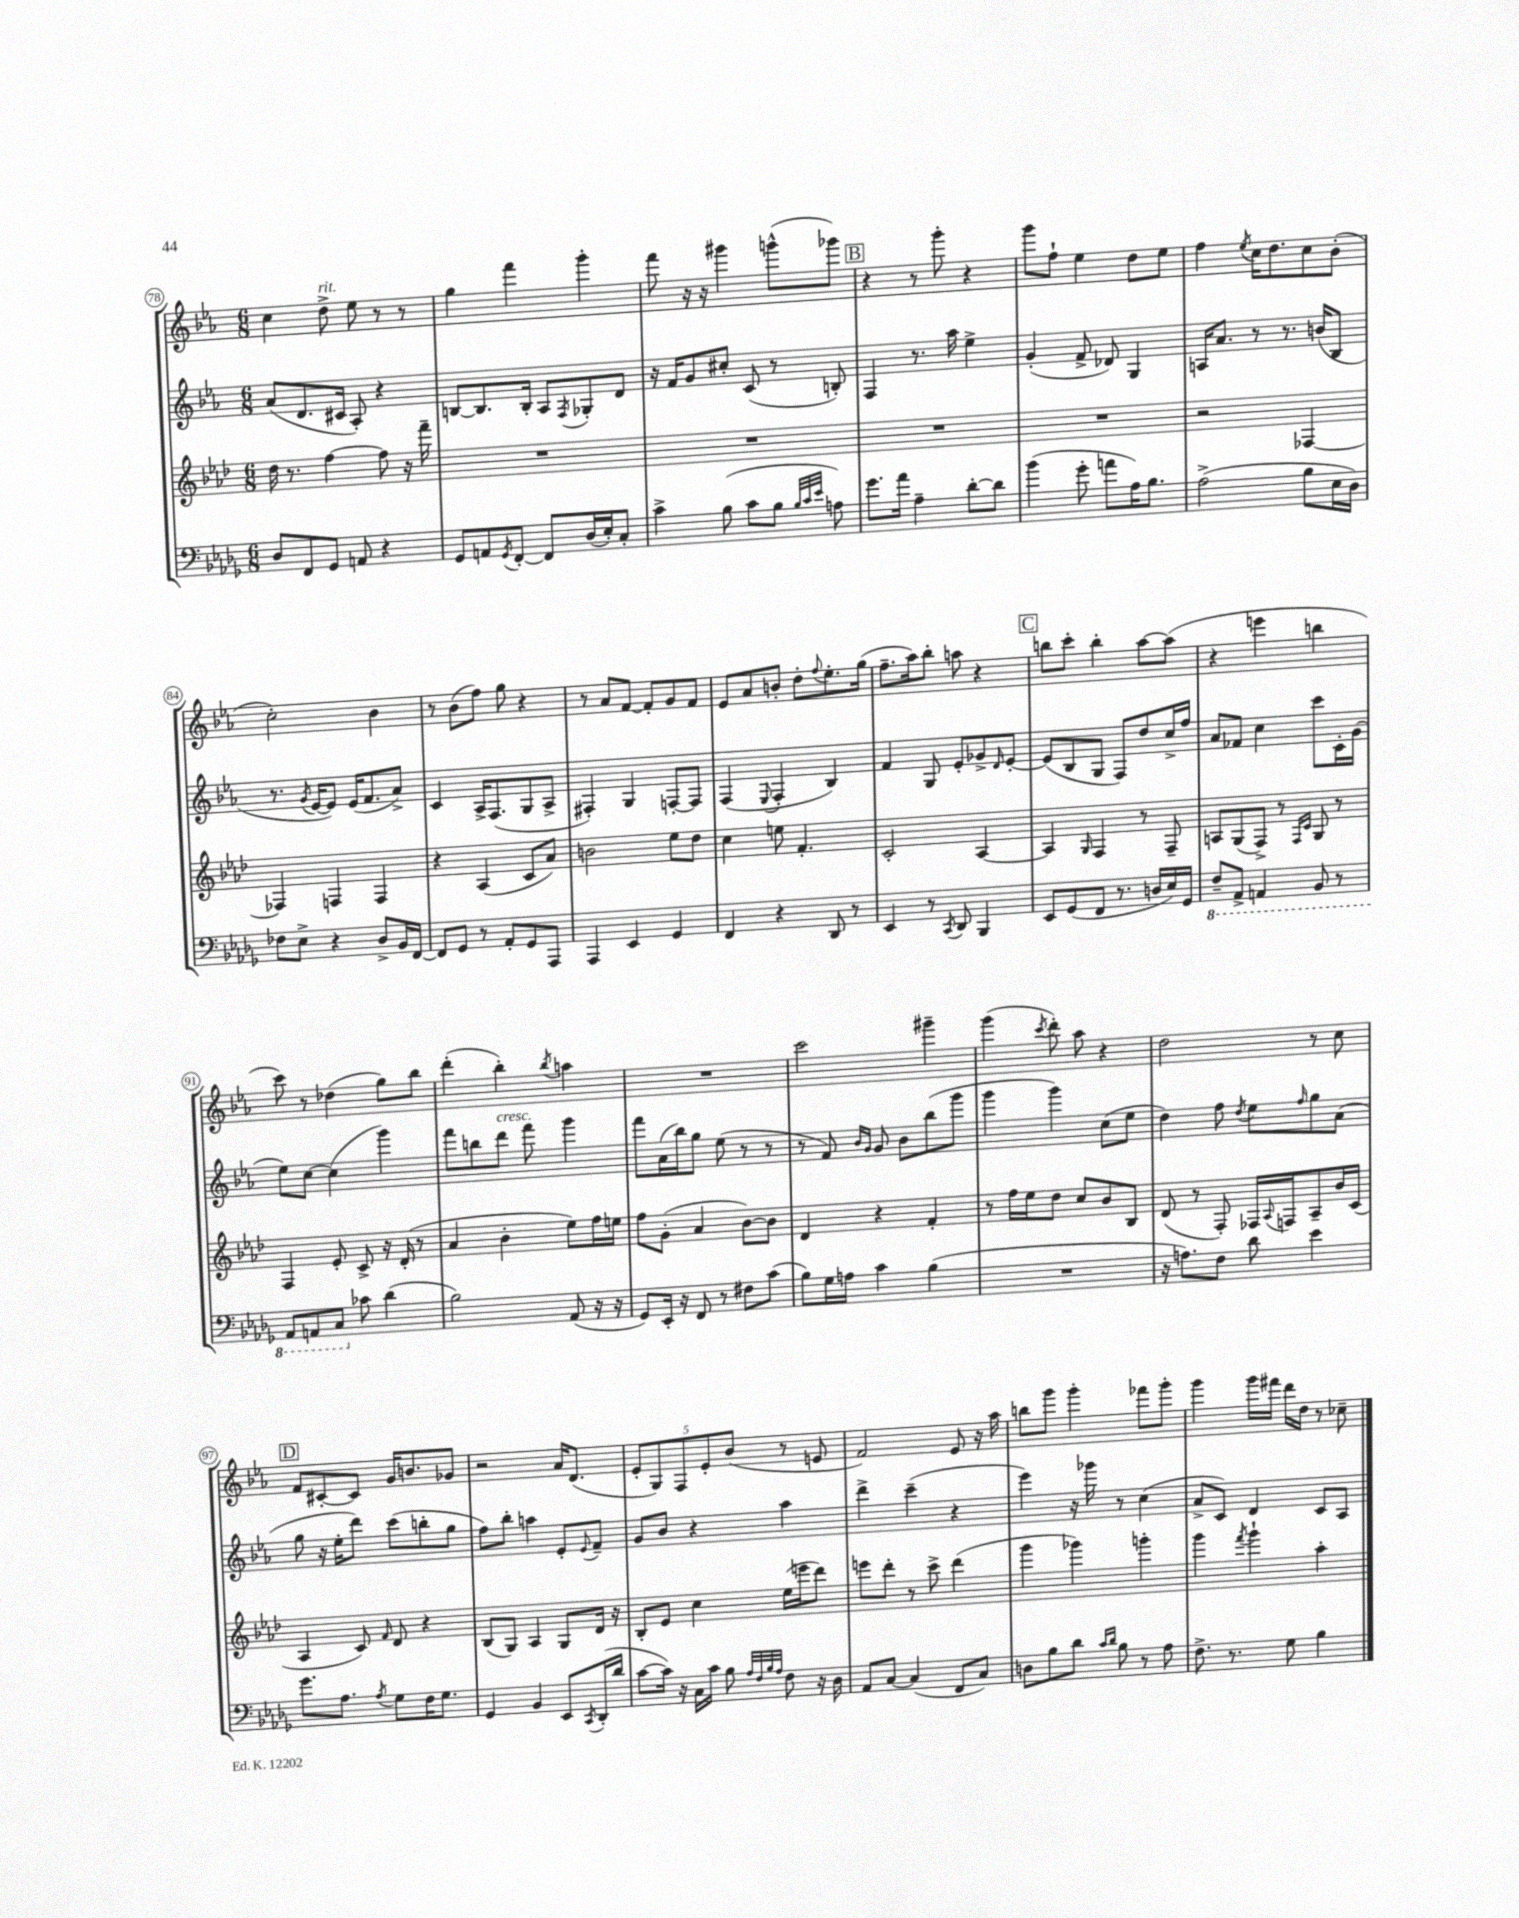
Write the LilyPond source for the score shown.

<<
\new StaffGroup <<
\new Staff = "s0" {
    \clef treble \key ees \major \numericTimeSignature \time 6/8
    c''4 d''8->^\markup { \italic "rit." } ees''8 r8 r8 |
    g''4 f'''4 g'''4-. |
    f'''8 r16 r16 gis'''4 g'''8-^( ges'''8) |
    \mark \markup { \box "B" } r4 r8 g'''8-. r4 |
    g'''8 f''8-! ees''4 d''8 ees''8 |
    f''4 \acciaccatura { ees''8 } c''16 d''8. c''8 bes'8-.( |
    c''2-.) bes'4 |
    r8 bes'8( f''8) g''8 r4 |
    r8 aes'8 f'8~ f'8-. g'8 f'8 |
    ees'8 aes'8 b'8-. d''8-. \appoggiatura { f''8 } ees''8.-. g''16( |
    f''8.-- aes''16) bes''8-. a''8 r4 |
    \mark \markup { \box "C" } b''8 c'''8-. b''4-. aes''8~ aes''8( |
    r4 e'''4 b''4 |
    c'''8) r8 des''4( g''8) bes''8 |
    d'''4-.( bes''4-.) \acciaccatura { bes''8 } a''4 |
    R2. |
    c'''2 gis'''4-- |
    g'''4( \acciaccatura { c'''8 } d'''8-.) aes''8 r4 |
    d''2 r8 c''8 |
    \mark \markup { \box "D" } f'8 cis'8~-. cis'8 g'16 b'8. ges'8 |
    r2 aes'16 d'8.( |
    \tuplet 5/4 { ees'8-. g8) f8 ees'8-. bes'8( } r8 e'8 |
    f'2) ees'8 r16 aes''16 |
    b''8 g'''8 g'''4-. fes'''8 g'''8-. |
    g'''4 g'''16 fis'''16 d'''16 d''16 r8 ces''8-- \bar "|." |
}
\new Staff = "s1" {
    \clef treble \key ees \major \numericTimeSignature \time 6/8
    aes'8( d'8. cis'16 aes8-.) r4 |
    b8~ b8. b16-. aes8 \acciaccatura { f8 } ges8-. d'8 |
    r16 f'16 g'8 cis''8-. c'8( r8 b8-.) |
    \mark \markup { \box "B" } f4 r8. aes''16 ees''4-> |
    g'4-.( f'8-> des'8) g4 |
    a16 aes'8. r8 r8. b'16( bes8 |
    r8. \acciaccatura { g'8 } ees'16~ ees'8) ees'16( f'8. aes'8->) |
    c'4 aes16-> f8.( g8 aes8-> |
    fis4-.) g4 f8~-. f8 |
    f4( \appoggiatura { ees8 } f4-. bes4) |
    f'4 g8 ees'8-. ges'8-> \grace { d'16 } ees'8~-. |
    \mark \markup { \box "C" } ees'8( bes8 g8 f8) d''8 c''16-> f''16 |
    aes'8 fes'8 c''4 c'''8 c'16-. g'16( |
    ees''8) c''8~ c''4( g'''4) |
    f'''8 b''8 d'''8^\markup { \italic "cresc." } f'''8 g'''4 |
    f'''8 aes'16( bes''16) g''8 ees''8( r8 r8 |
    r8 f'8) \grace { bes'16 g'16 } g'8 bes'8 bes''8( g'''8 |
    g'''4 g'''4) c''8( ees''8 |
    d''4) f''8 \acciaccatura { d''8 } ees''8 \grace { f''16 } g''8 aes'8( |
    \mark \markup { \box "D" } g''8 r16 ees''16-. d'''8) c'''8( b''8-. g''8 |
    f''8) bes''8-. a''4 ees'8-. \appoggiatura { ees'8 } f'8-- |
    g'8 bes'8 r4 aes''4 |
    d'''4-> c'''4--( r4 |
    ees'''4) r16 ges'''16 r8 c''4( |
    aes'8-> c'8) d'4 c'8 aes8 \bar "|." |
}
\new Staff = "s2" {
    \clef treble \key aes \major \numericTimeSignature \time 6/8
    des''16 r8. f''4~ f''8 r16 f'''16-- |
    R2. |
    R2. |
    \mark \markup { \box "B" } R2. |
    R2. |
    r2 fes4~ |
    fes4 f4 f4 |
    r4 aes4( c'8 aes'8) |
    b'2 ees''8 des''8 |
    c''4 e''8 f'4.-. |
    c'2-. aes4~ |
    \mark \markup { \box "C" } aes4 \grace { g16 } f4 r8 f8-- |
    a8 g8( f8->) r8 \grace { f16 c'16 } g8 r8 |
    f4 ees'8-. c'8-> r16 des'16-.( r8 |
    aes'4 bes'4-. ees''8) f''16 e''16 |
    f''8 g'8-.( aes'4 bes'8~) bes'8 |
    des'4 r4 f'4-. |
    r8 f''16 ees''16 des''8 c''8 bes'8 bes8 |
    des'8( r8 f8-.) fes16 \appoggiatura { aes8 } f16 aes8-- bes'16 c'16( |
    \mark \markup { \box "D" } aes4 c'8) \grace { f'16 } des'8 r4 |
    bes8( g8) aes4 g8 des'16 r16 |
    bes8-. ees'8 c''4 ees''16( e'''16 des'''8) |
    e'''8 des'''8-. r8 c'''8-> des'''4( |
    g'''4 ges'''4) g'''4-. |
    g'''4 \acciaccatura { f'''8 } g'''4-! aes''4-. \bar "|." |
}
\new Staff = "s3" {
    \clef bass \key des \major \numericTimeSignature \time 6/8
    des8 f,8 ges,8 a,8 r4 |
    ges,8 a,8 \acciaccatura { ges,8 } f,8~-. f,8 des16( ees16-.) c8-. |
    c'4-> bes8( c'8 bes8 \grace { bes32 c'32 ees'32 } a8) |
    \mark \markup { \box "B" } ges'8. aes'16 aes4-- des'8~-. des'8 |
    bes'4( ges'8-. a'8 aes16) bes8. |
    aes2->( bes8 ees16 des16) |
    fes8 ees8-> r4 des8-> bes,16 f,16~ |
    f,8 ges,8 r8 aes,8-. ges,8 aes,,8 |
    aes,,4 ees,4 ges,4 |
    f,4 r4 des,8 r8 |
    ees,4 r8 \acciaccatura { c,8 } des,8 bes,,4 |
    \mark \markup { \box "C" } ees,8 ges,8( f,8 r8. d16 ees16) ges,16 |
    \ottava #-1 f,8-- aes,,8-> a,,4 bes,,8 r8 |
    aes,,8 a,,8 c,8 \ottava #0 ces'8 des'4( |
    bes2) aes,8( r16 r16 |
    ges,8) ees,16-. r16 f,8 r8 fis8 c'8( |
    bes8) ges16 a16 c'4 bes4( |
    R2. |
    r16 a8.) f8 des'8 ees'4 |
    \mark \markup { \box "D" } ges'8. aes8. \acciaccatura { aes8 } ges8 f16 ges8. |
    ges,4 bes,4 ees,8 \acciaccatura { c,8 } des,16-.( des'16 |
    c'8~ c'16) r16 c16 c'16 bes8 \grace { aes32 f32 bes32 aes32 } f8 r16 des16 |
    aes,8 c8~ c4( f,8 c8) |
    d8 bes8 des'8 \grace { c'16 des'16 } bes8 r8 aes8 |
    f8.-> r8. ges8 bes4 \bar "|." |
}
>>
>>
\layout { \context { \Score currentBarNumber = #78 \override BarNumber.stencil = #(make-stencil-circler 0.1 0.3 ly:text-interface::print) } }
